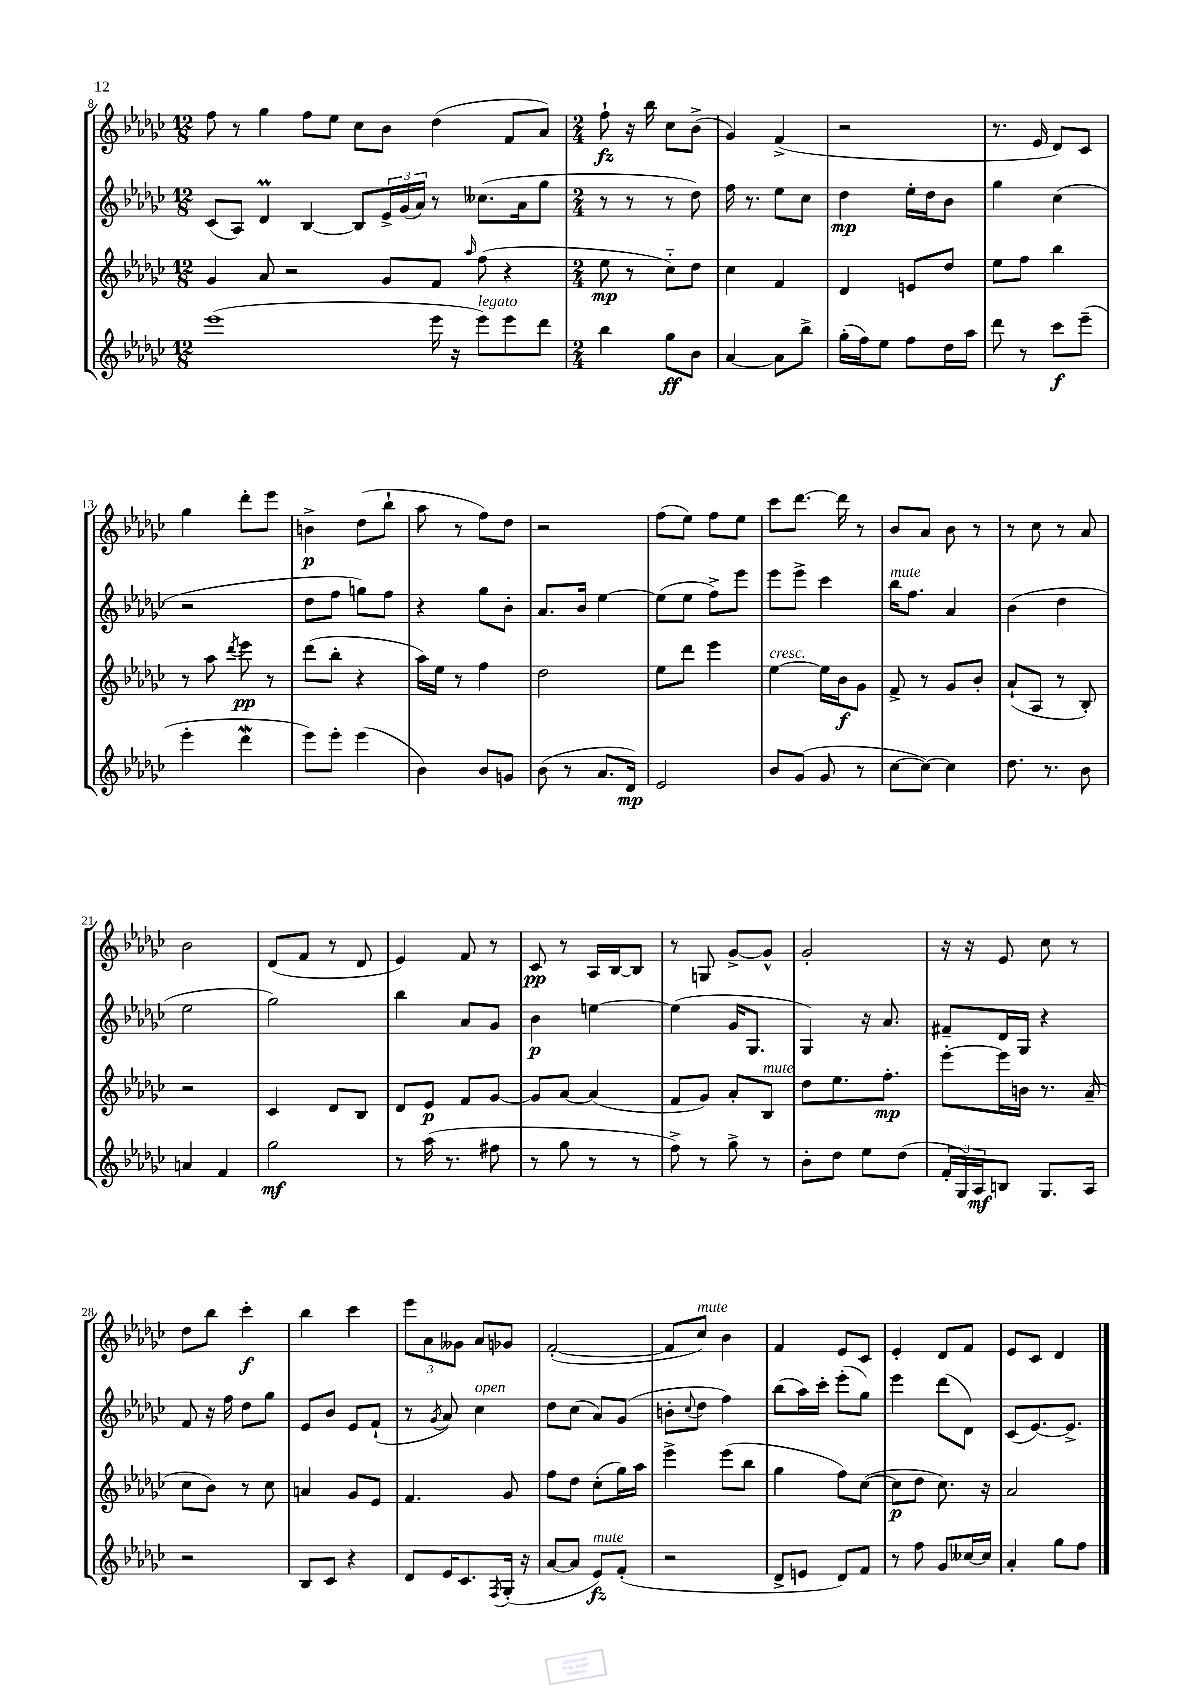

**kern	**kern	**kern	**kern
*staff4	*staff3	*staff2	*staff1
*clefG2	*clefG2	*clefG2	*clefG2
*k[b-e-a-d-g-c-]	*k[b-e-a-d-g-c-]	*k[b-e-a-d-g-c-]	*k[b-e-a-d-g-c-]
*M12/8	*M12/8	*M12/8	*M12/8
(1eee-	4g-/	(8c-/L	8ff\
.	.	8A-/J)	8r
.	8a-/	4d-/	4gg-\
.	2r	.	.
.	.	[4B-/	8ff\L
.	.	.	8ee-\J
.	.	8B-/]L	8cc-\L
.	8g-/L	24e-^/L	8b-\J
.	.	(24g-/	.
.	.	24a-/JJ)	.
16eee-\	8f/J	8r	(4dd-\
16r	.	.	.
.	16qqaa-/	.	.
8eee-\L)	(8ff\	(8.cc--\L	.
8eee-\	4r	.	8f/L
.	.	16a-\k	.
8ddd-\J	.	8gg-\J	8a-/J)
=	=	=	=
*M2/4	*M2/4	*M2/4	*M2/4
4bb-\	8ee-\	8r	8ff`\
.	8r	8r	16r
.	.	.	16bb-\
8gg-\L	8cc-'~\L)	8r	8cc-\L
8b-\J	8dd-\J	8dd-\)	(8b-^\J
=	=	=	=
[4a-/	4cc-\	16ff\	4g-/)
.	.	8.r	.
8a-\]L	4f/	8ee-\L	(4f^/
8bb-^\J	.	8cc-\J	.
=	=	=	=
(16gg-'\LL	4d-/	4dd-\	2r
16ff\J)	.	.	.
8ee-\J	.	.	.
8ff\L	8e/L	16ee-'\LL	.
.	.	16dd-\J	.
16dd-\L	8dd-/J	8b-\J	.
16aa-\JJ	.	.	.
=	=	=	=
8ddd-\	8ee-\L	4gg-\	8.r
8r	8ff\J	.	.
.	.	.	16e-/
8ccc-\L	4bb-\	(4cc-\	8d-/L)
(8eee-~\J	.	.	8c-/J
=	=	=	=
4eee-'\	8r	2r	4gg-\
.	8aa-\	.	.
.	8qddd-/	.	.
4ddd-\	8eee-\	.	8ddd-'\L
.	8r	.	8eee-\J
=	=	=	=
8eee-\L)	(8ddd-\L	8dd-\L	4b^\
8eee-'\J	8bb-'\J	8ff\J	.
(4eee-\	4r	8gg\L)	(8dd-\L
.	.	8ff\J	8bb-`\J
=	=	=	=
4b-\)	16aa-\LL)	4r	8aa-\
.	16ee-\JJ	.	.
.	8r	.	8r
8b-/L	4ff\	8gg-\L	8ff\L)
8g/J	.	8b-'\J	8dd-\J
=	=	=	=
(8b-\	2dd-\	8.a-/L	2r
8r	.	.	.
.	.	16b-/Jk	.
8.a-/L	.	[4ee-\	.
16d-/Jk)	.	.	.
=	=	=	=
2e-/	8ee-\L	(8ee-\]L	(8ff\L
.	8ddd-\J	8ee-\J	8ee-\J)
.	4eee-\	8ff^\L)	8ff\L
.	.	8eee-\J	8ee-\J
=	=	=	=
8b-/L	[4ee-\	8eee-\L	8ccc-\L
(8g-/J	.	8eee-^\J	[8.ddd-\J
8g-/	16ee-\]LL	4ccc-\	.
.	16b-\J	.	16ddd-\]
8r	8g-\J	.	8r
=	=	=	=
[8cc-\L	8f^/	16bb-\LK	8b-/L
.	.	8.ff\J	.
8cc-\_J)	8r	.	8a-/J
4cc-\]	8g-/L	4a-/	8b-\
.	8b-'/J	.	8r
=	=	=	=
8.dd-\	(8a-`/L	(4b-\	8r
.	8A-/J	.	8cc-\
8.r	.	.	.
.	8r	4dd-\	8r
8b-\	8B-'/)	.	8a-/
=	=	=	=
4a/	2r	2ee-\	2b-\
4f/	.	.	.
=	=	=	=
2gg-\	4c-/	2gg-\)	(8d-/L
.	.	.	8f/J
.	8d-/L	.	8r
.	8B-/J	.	8d-/
=	=	=	=
8r	8d-/L	4bb-\	4e-/)
(16aa-\	8e-/J	.	.
8.r	.	.	.
.	8f/L	8a-/L	8f/
8ff#\	[8g-/J	8g-/J	8r
=	=	=	=
8r	8g-/]L	4b-\	8c-/
8gg-\	[8a-/J	.	8r
8r	(4a-/]	[4ee\	16A-/LL
.	.	.	[16B-/J
8r	.	.	8B-/]J
=	=	=	=
8ff^\)	8f/L	(4ee\]	8r
8r	8g-/J)	.	8G/
8gg-^\	8a-'/L	16g-/LK	[8g-^/L
.	.	8.G-/J	.
8r	8B-/J	.	8g-^^/]J
=	=	=	=
8b-'\L	8dd-\L	4G-/)	2g-'/
8dd-\J	8.ee-\	.	.
8ee-\L	.	16r	.
.	8.ff'\J	8.a-/	.
(8dd-\J	.	.	.
=	=	=	=
24f'/LL	[8eee-'\L	8f#~/L	16r
24G-/)	.	.	.
.	.	.	16r
24A-/J	.	.	.
8B/J	16eee-\]L	16d-/L	8e-/
.	16b\JJ	16G-/JJ	.
8.G-/L	8.r	4r	8cc-\
.	.	.	8r
16A-/Jk	(16a-~/	.	.
=	=	=	=
2r	8cc-\L	8f/	8dd-\L
.	8b-\J)	16r	8bb-\J
.	.	16ff\	.
.	8r	8dd-\L	4ccc-'\
.	8cc-\	8gg-\J	.
=	=	=	=
8B-/L	4a/	8e-/L	4bb-\
8c-/J	.	8b-/J	.
4r	8g-/L	8e-/L	4ccc-\
.	8e-/J	(8f`/J	.
=	=	=	=
8d-/L	4.f/	8r	12eee-\L
.	.	.	12a-\
.	.	8qg-/	.
16e-/K	.	8a-/)	.
.	.	.	12g--\J
8.c-/	.	.	.
.	.	4cc-\	8a-/L
8qF/	.	.	.
(16G-'/Jk	8g-/	.	8g-/J
16r	.	.	.
=	=	=	=
[8a-/L	8ff\L	8dd-\L	([2f'/
8a-/]J	8dd-\J	(8cc-\J	.
8e-/L)	(8cc-'\L	8a-/L)	.
(8f'/J	16gg-\L)	(8g-/J	.
.	16aa-\JJ	.	.
=	=	=	=
2r	4eee-^\	8b'\L	8f/]L
.	.	8qqcc-/	.
.	.	8dd-\J	8cc-/J)
.	(8eee-\L	4ff\)	4b-\
.	8bb-\J	.	.
=	=	=	=
8d-^/L	4gg-\	(8bb-\L	4f/
8e/J	.	16aa-\L)	.
.	.	16ccc-'\JJ	.
8d-/L)	8ff\L)	(8eee-'\L	8e-/L
8f/J	([8cc-\J	8gg-\J)	8c-/J
=	=	=	=
8r	8cc-\]L	4eee-\	4e-'/
8ff\	8dd-\J	.	.
8g-/L	8.cc-\)	(8ddd-\L	8d-/L
[16cc--/L	.	8d-\J)	8f/J
16cc--/]JJ	16r	.	.
=	=	=	=
4a-'/	2a-/	(8c-/L	8e-/L
.	.	[8.e-/)	8c-/J
8gg-\L	.	.	4d-/
.	.	8.e-^/]J	.
8ff\J	.	.	.
==	==	==	==
*-	*-	*-	*-
